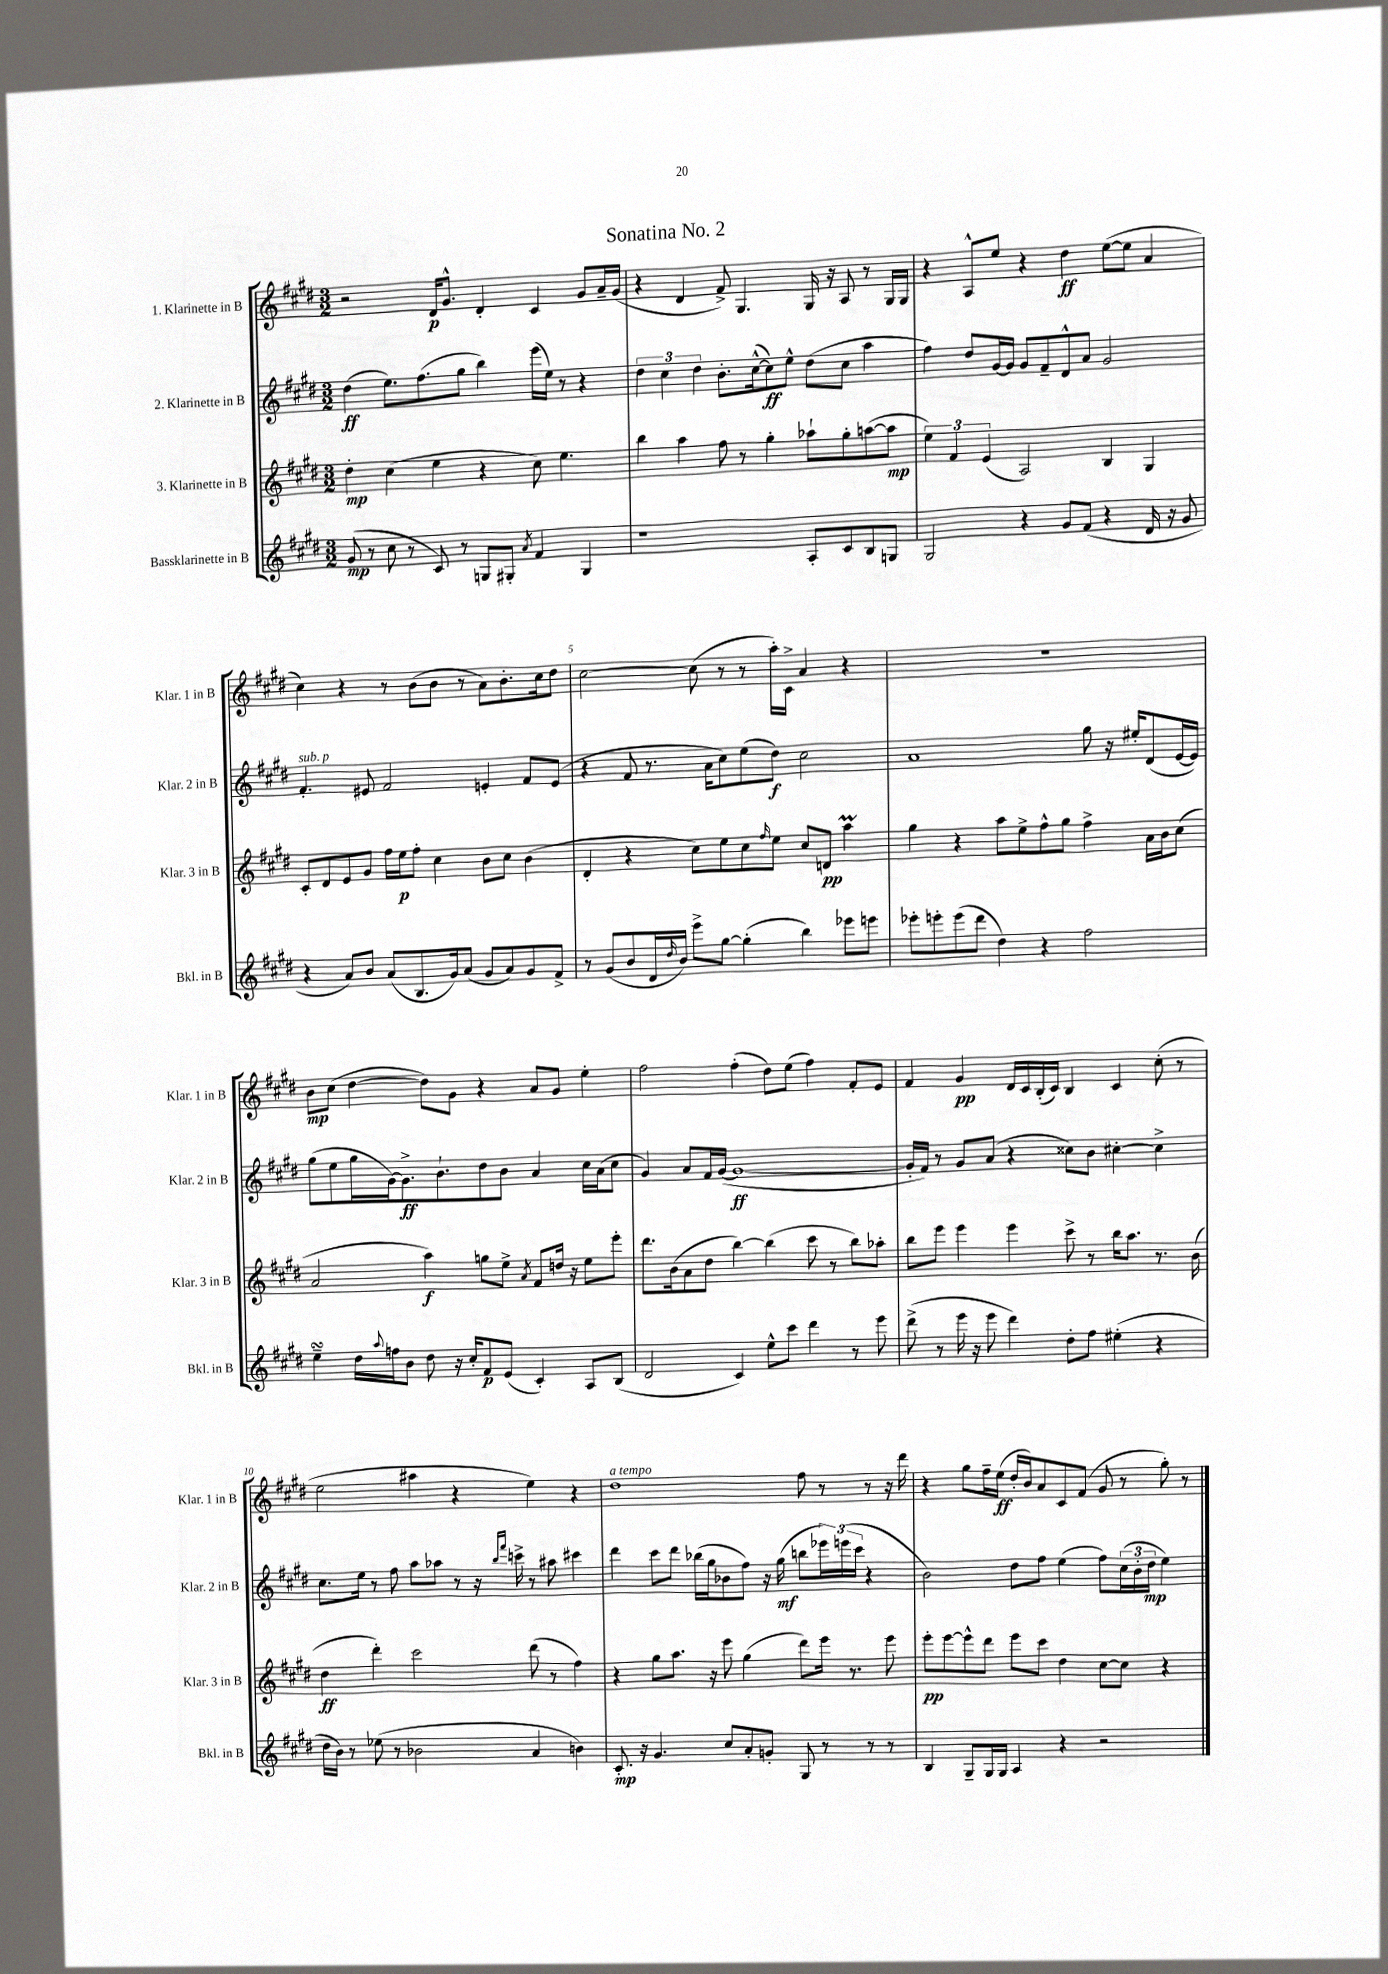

**kern	**kern	**kern	**kern
*staff4	*staff3	*staff2	*staff1
*clefG2	*clefG2	*clefG2	*clefG2
*k[f#c#g#d#]	*k[f#c#g#d#]	*k[f#c#g#d#]	*k[f#c#g#d#]
*M3/2	*M3/2	*M3/2	*M3/2
(8g#	4dd#'	(4dd#	2r
8r	.	.	.
8cc#	(4cc#	8.ee)	.
8r	.	.	.
.	.	(8.ff#	.
8c#)	4ee	.	16d#
.	.	.	8.g#^^
8r	.	8gg#	.
8G	4r	4bb)	4d#'
8G#'	.	.	.
8qa	.	.	.
4f#	8cc#)	(16eee	4c#
.	.	16ee)	.
.	4.ee	8r	.
4G#	.	4r	8g#
.	.	.	16a~
.	.	.	(16g#
=	=	=	=
1r	4bb	6dd#	4r
.	.	6cc#	.
.	4aa	.	4d#
.	.	6dd#	.
.	8ff#	8.b'	8f#^)
.	8r	.	4.G#
.	.	([16cc#^^	.
.	4gg#'	8cc#])	.
.	.	8ee^^	.
8A'	8aa-`	(8dd#	16G#
.	.	.	16r
8c#	8gg#'	8cc#	8A
8B	([8aa	4aa	8r
8G	8aa]	.	16G#
.	.	.	16G#
=	=	=	=
2G#	6ee)	4ff#)	4r
.	6f#	.	.
.	.	8dd#	8A^^
.	(6e	.	.
.	.	[16g#	8ee
.	.	16g#]	.
4r	2A)	8g#	4r
.	.	8f#~	.
8g#	.	8d#^^	4dd#
(8f#	.	8a	.
4r	4B	2g#	([8ee
.	.	.	8ee]
16d#	4G#	.	4a
16r	.	.	.
8g#	.	.	.
=	=	=	=
4r	8c#'	4.f#'	4cc#)
.	8d#	.	.
8a)	8e	.	4r
8b	8g#	8e#	.
(8a	16ff#	2f#	8r
.	16ee	.	.
8.B	8ff#'	.	(8b
.	4cc#	.	8b
16g#)	.	.	.
(8a	.	.	8r
8g#	8b	4e'	8a)
8a)	8cc#	.	8.b'
8g#	(4b	8f#	.
.	.	.	16cc#
8f#^	.	(8e	8dd#
=	=	=	=
8r	4d#'	4r	[2cc#
(8g#	.	.	.
8b	4r	8f#	.
16d#	.	8.r	.
16qqdd#	.	.	.
16b)	.	.	.
8eee^	8cc#)	.	(8cc#]
.	.	16a	.
[8gg#	8ee	8cc#)	8r
(4gg#']	8cc#	(8ee	8r
.	16qqff#	.	.
.	8ee	8dd#)	16aa')
.	.	.	16c#^
4bb)	8cc#	2cc#	4a
.	8d	.	.
8eee-	4aa	.	4r
8eee	.	.	.
=	=	=	=
8eee-'	4gg#	1a	1.r
8eee'	.	.	.
(8eee	4r	.	.
8ddd#	.	.	.
4dd#)	8aa	.	.
.	8ee^	.	.
4r	8ff#^^	.	.
.	8gg#	.	.
2ff#	4ff#^	8gg#	.
.	.	16r	.
.	.	16ee#'	.
.	16a	(8d#	.
.	16b	.	.
.	(8cc#	[16e	.
.	.	16e])	.
=	=	=	=
4ee~	2a	(8gg#	8b
.	.	8ee	(8cc#
16dd#	.	16gg#	[4dd#
8qqaa	.	.	.
16ff	.	[16g#)	.
8b	.	8.g#^]	.
8dd#	4aa)	.	8dd#])
.	.	8.b`	.
16r	.	.	8g#
16cc#'	.	.	.
8f#	8gg	8dd#	4r
(8e	8ee^	8b	.
.	8qa	.	.
4c#')	8f#	4a	8a
.	16dd	.	8g#
.	16r	.	.
8A	8ee	16cc#	4ee'
.	.	(16a	.
(8B	8eee'	8cc#	.
=	=	=	=
2d#	8.ddd#	4g#)	2ff#
.	(16b	.	.
.	8a	8a	.
.	8dd#	16f#	.
.	.	([16g#	.
4c#)	[4bb)	1g#_	(4ff#'
8ee^^	(4bb]	.	8dd#)
8ccc#	.	.	(8ee
4ddd#	8ccc#	.	4ff#)
.	8r	.	.
8r	8bb)	.	8f#'
8eee	8aa-'	.	8e
=	=	=	=
(8ddd#^	8bb	16g#']	4f#
.	.	16f#)	.
8r	8eee	8r	.
16eee	4eee	8g#	4g#
16r	.	.	.
8eee	.	(8a	.
4ddd#)	4eee	4r	16d#
.	.	.	16c#
.	.	.	(16B'
.	.	.	16c#)
8dd#'	8ccc#^	8cc##)	4B
8ff#	8r	8b	.
(4ee#'	16bb	[4cc#'	4c#
.	8.aa	.	.
4r	8.r	4cc#^]	(8cc#'
.	.	.	8r
.	(16b	.	.
=	=	=	=
16dd#	4dd#	8.cc#	2ee
16b)	.	.	.
8r	.	.	.
.	.	16ee	.
(8ee-	4ddd#')	8r	.
8r	.	8ff#	.
2b-	2ccc#	8aa	4aa#
.	.	8aa-	.
.	.	8r	4r
.	.	16r	.
.	.	16qqbb	.
.	.	16qqfff#	.
.	.	16ccc^	.
4a	(8ddd#	8r	4ee)
.	8r	8aa#	.
4b)	4ff#)	4ccc#	4r
=	=	=	=
8.c#'	4r	4ddd#	1dd#
16r	.	.	.
4.g#	8gg#	8ccc#	.
.	8.aa	8ddd#	.
.	.	(16bb-	.
.	16r	16gg#	.
8cc#	8eee	8b-	.
8a'	(4gg#	8ff#)	.
8g'	.	16r	.
.	.	(16gg#	.
8G#	8ddd#)	8bb	8ff#
8r	16eee	24eee-)	8r
.	.	(24eee	.
.	8.r	.	.
.	.	24ccc#	.
8r	.	4r	8r
8r	8eee	.	16r
.	.	.	16ddd#
=	=	=	=
4B	8eee'	2b)	4r
.	[8eee	.	.
8G#~	8eee^^]	.	8gg#
16G#	8ddd#	.	16ff#~
16G#	.	.	(16ee
4A	8eee	8dd#	16dd#'
.	.	.	16b)
.	8ccc#	8ff#	8a
4r	4dd#	(4ee	8c#
.	.	.	(8f#
2r	[8cc#	8ff#)	8g#
.	8cc#]	(24cc#	8r
.	.	24b'	.
.	.	24dd#	.
.	4r	4ee)	8gg#')
.	.	.	8r
==	==	==	==
*-	*-	*-	*-
